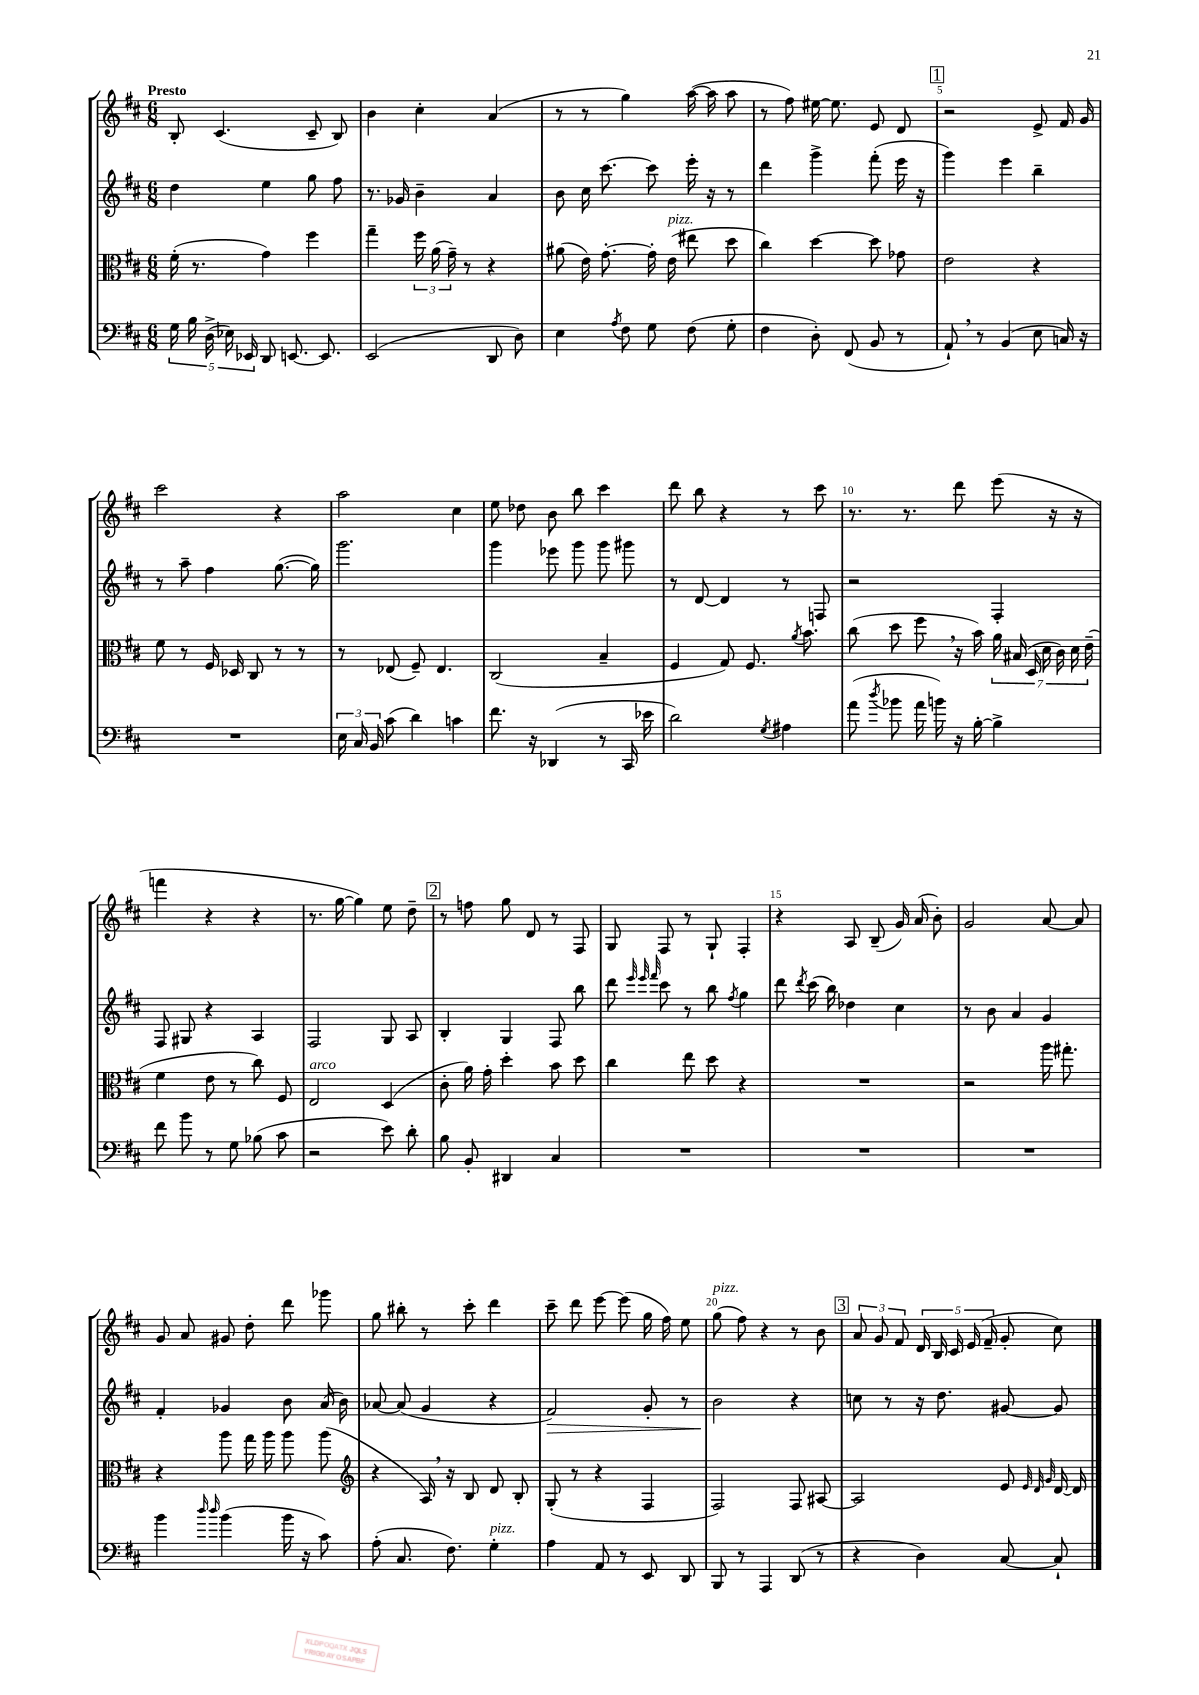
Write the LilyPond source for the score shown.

<<
\new StaffGroup <<
\new Staff = "s0" {
    \clef treble \key d \major \numericTimeSignature \time 6/8 \tempo "Presto"
    \autoBeamOff b8-. cis'4.( cis'8-- b8) |
    b'4 cis''4-. a'4( |
    r8 r8 g''4) a''16~( a''16 a''8 |
    r8 fis''8) eis''16~ eis''8. e'8 d'8 |
    \mark \markup { \box "1" } r2 e'8-> fis'16 g'16 |
    cis'''2 r4 |
    a''2 cis''4 |
    e''8 des''8 b'8 b''8 cis'''4 |
    d'''8 b''8 r4 r8 cis'''8 |
    r8. r8. d'''8 e'''8( r16 r16 |
    f'''4 r4 r4 |
    r8. g''16~ g''4) e''8 d''8-- |
    \mark \markup { \box "2" } r8 f''8 g''8 d'8 r8 fis8 |
    g8 fis8 r8 g8-! fis4-. |
    r4 a8 b8--( g'16) a'16( b'8-.) |
    g'2 a'8~ a'8 |
    g'8 a'8 gis'8 d''8-. d'''8 ges'''8 |
    g''8 bis''8-. r8 cis'''8-. d'''4 |
    cis'''8-- d'''8 e'''8~ e'''8( g''16 fis''16) e''8 |
    g''8^\markup { \italic "pizz." }( fis''8) r4 r8 b'8 |
    \mark \markup { \box "3" } \tuplet 3/2 { a'8 g'8 fis'8 } \tuplet 5/4 { d'16 b16 cis'16 e'16( fis'16-- } g'8-. cis''8) \bar "|." |
}
\new Staff = "s1" {
    \clef treble \key d \major \numericTimeSignature \time 6/8
    \autoBeamOff d''4 e''4 g''8 fis''8 |
    r8. ges'16 b'4-- a'4 |
    b'8 cis''16 cis'''8.~ cis'''8 e'''16-. r16 r8 |
    d'''4 g'''4-> fis'''8-.( e'''16 r16 |
    \mark \markup { \box "1" } g'''4) e'''4 b''4-- |
    r8 a''8-- fis''4 g''8.~( g''16) |
    g'''2. |
    g'''4 ees'''8 g'''8 g'''8 gis'''8 |
    r8 d'8~ d'4 r8 f8 |
    r2 fis4-. |
    fis8 gis8 r4 a4 |
    fis2 g8 a8 |
    \mark \markup { \box "2" } b4-. g4 fis8 b''8 |
    d'''8 \grace { e'''32 e'''32 fis'''32 } cis'''8 r8 b''8 \acciaccatura { fis''8 } g''4 |
    d'''8 \acciaccatura { d'''8 } cis'''16( b''16) des''4 cis''4 |
    r8 b'8 a'4 g'4 |
    fis'4-. ges'4 b'8 a'16( b'16) |
    aes'8~ aes'8( g'4 r4 |
    fis'2\>) g'8-. r8 |
    b'2\! r4 |
    \mark \markup { \box "3" } c''8 r8 r16 d''8. gis'8~ gis'8 \bar "|." |
}
\new Staff = "s2" {
    \clef alto \key d \major \numericTimeSignature \time 6/8
    \autoBeamOff fis'16-.( r8. g'4) fis''4 |
    g''4-- \tuplet 3/2 { fis''16 a'16( g'16--) } r8 r4 |
    ais'8( e'16) g'8.~-. g'16-. e'16^\markup { \italic "pizz." }( eis''8 d''8 |
    cis''4) d''4~ d''8 ges'8 |
    \mark \markup { \box "1" } e'2 r4 |
    fis'8 r8 fis16 des16 cis8 r8 r8 |
    r8 ees8( fis8--) ees4. |
    cis2( b4-- |
    fis4 g8) fis8. \acciaccatura { a'8 } b'8. |
    cis''8( d''8 fis''8 \breathe r16 b'16) \tuplet 7/4 { a'16 bis16( d16 d'16 cis'16) d'16 e'16--( } |
    fis'4 e'8 r8 cis''8) fis8 |
    e2^\markup { \italic "arco" } d4( |
    \mark \markup { \box "2" } cis'8-. a'16) g'16-. d''4-. b'8 d''8 |
    cis''4 e''8 d''8 r4 |
    R2. |
    r2 a''16 gis''8.-. |
    r4 a''8 g''16 a''16 a''8 a''8( |
    \clef treble r4 a16) \breathe r16 b8 d'8 b8-. |
    g8-.( r8 r4 fis4 |
    fis2) fis8 ais8~ |
    \mark \markup { \box "3" } ais2 e'8 \grace { e'32 d'32 g'32 } d'16~ d'16 \bar "|." |
}
\new Staff = "s3" {
    \clef bass \key d \major \numericTimeSignature \time 6/8
    \autoBeamOff \tuplet 5/4 { g16 b16 d16->( ees16) ees,16 } d,8 e,8.~ e,8. |
    e,2( d,8 d8) |
    e4 \acciaccatura { a8 } fis8 g8 fis8( g8-. |
    fis4 d8-.) fis,8( b,8 r8 |
    \mark \markup { \box "1" } a,8-!) \breathe r8 b,4( e8 c16) r16 |
    R2. |
    \tuplet 3/2 { e16 cis16 b,16 } cis'8( d'4) c'4 |
    fis'8. r16 des,4( r8 cis,16 ees'16 |
    d'2) \acciaccatura { g8 } ais4 |
    a'8( \acciaccatura { d''8 } bes'8 a'16 b'16) r16 b16~-. b4-> |
    fis'8 b'8 r8 g8 bes8( cis'8 |
    r2 e'8) d'8-. |
    \mark \markup { \box "2" } b8 b,8-. dis,4 cis4 |
    R2. |
    R2. |
    R2. |
    b'4 \grace { d''16 d''16 } b'4( b'16 r16 cis'8) |
    a8-.( cis8. fis8.) g4-.^\markup { \italic "pizz." } |
    a4 a,8 r8 e,8 d,8 |
    b,,8 r8 a,,4 d,8( r8 |
    \mark \markup { \box "3" } r4 d4) cis8~ cis8-! \bar "|." |
}
>>
>>
\layout { \context { \Score \override BarNumber.break-visibility = ##(#f #t #t) barNumberVisibility = #(every-nth-bar-number-visible 5) } }
